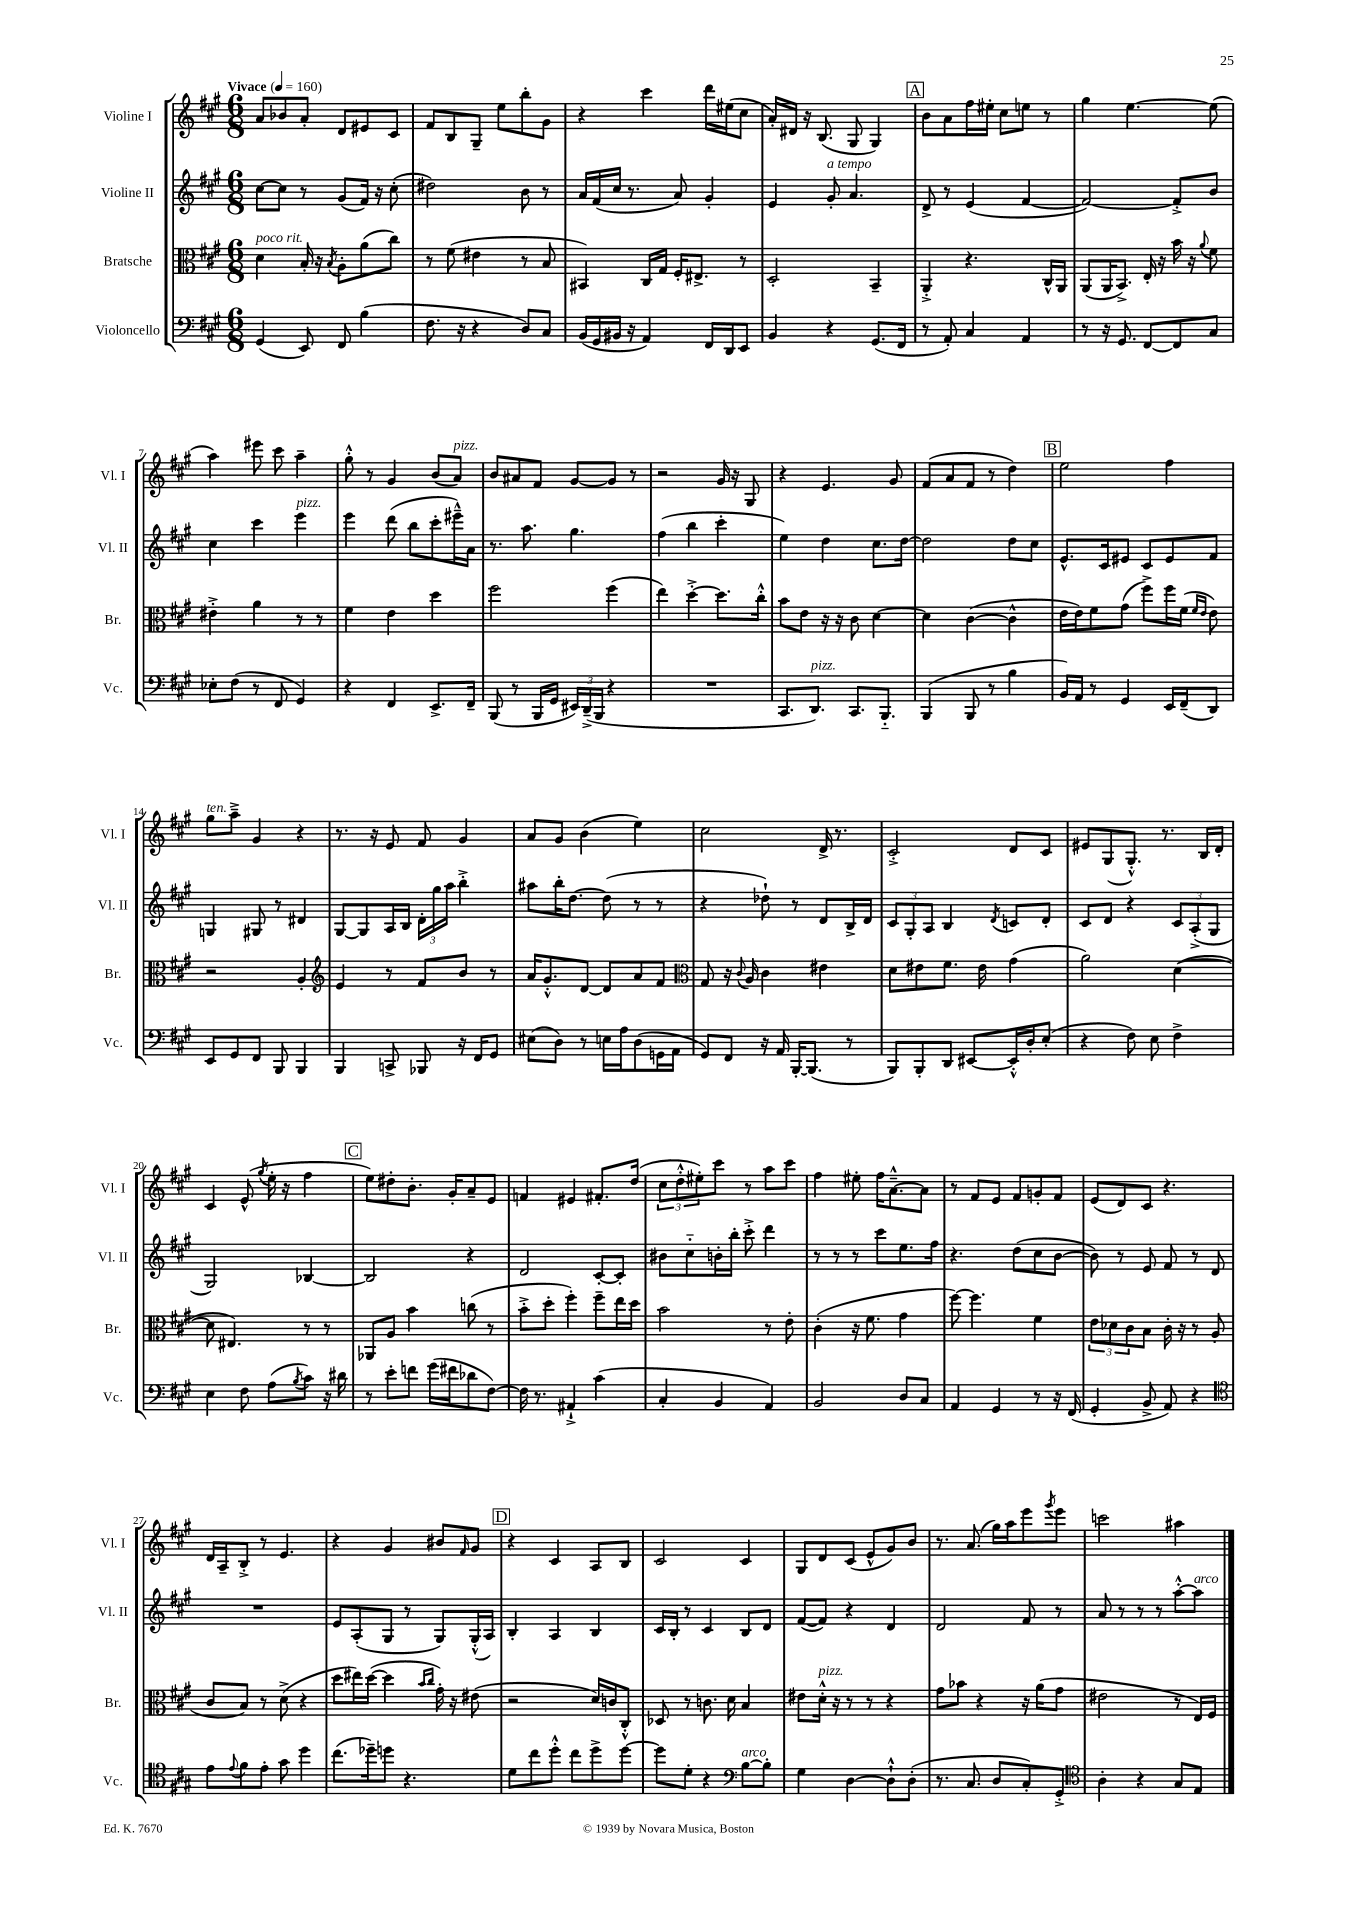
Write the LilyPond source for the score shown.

<<
\new StaffGroup <<
\new Staff = "s0" \with { instrumentName = "Violine I" shortInstrumentName = "Vl. I" } {
    \clef treble \key a \major \numericTimeSignature \time 6/8 \tempo "Vivace" 4 = 160
    a'8 bes'8 a'8-. d'8 eis'8 cis'8 |
    fis'8 b8 gis8-- e''8 b''8-. gis'8 |
    r4 cis'''4 d'''16 eis''16( cis''8 |
    a'16-.) dis'16 r16 b8.( gis8 gis4) |
    \mark \markup { \box "A" } b'8 a'8 fis''16 eis''16-. cis''8 e''8 r8 |
    gis''4 e''4.~ e''8( |
    a''4) eis'''8 cis'''8 a''4-- |
    gis''8-.-^ r8 gis'4 b'8( a'8^\markup { \italic "pizz." }) |
    b'8 ais'8 fis'8 gis'8~ gis'8 r8 |
    r2 gis'16 r16 gis8 |
    r4 e'4. gis'8 |
    fis'8( a'8 fis'8 r8 d''4) |
    \mark \markup { \box "B" } e''2 fis''4 |
    gis''8^\markup { \italic "ten." } a''8---> gis'4 r4 |
    r8. r16 e'8 fis'8 gis'4 |
    a'8 gis'8 b'4( e''4) |
    cis''2 d'16-> r8. |
    cis'2-.-> d'8 cis'8 |
    eis'8 gis8( gis8.-.-^) r8. b16 d'16-. |
    cis'4 e'8-^( \acciaccatura { gis''8 } e''16-. r16 fis''4 |
    \mark \markup { \box "C" } e''8) dis''8-. b'8.-. gis'16-. a'8-- e'8 |
    f'4 eis'4 fis'8.-. d''16( |
    \tuplet 3/2 { cis''8 d''8-.-^ eis''8-.) } cis'''8 r8 a''8 cis'''8 |
    fis''4 eis''8-. fis''16 a'8.~---^ a'8 |
    r8 fis'8 e'8 fis'8 g'8-. fis'8 |
    e'8( d'8) cis'8 r4. |
    d'16 a16-- b8-.-> r8 e'4. |
    r4 gis'4 bis'8 \grace { fis'16 } gis'8 |
    \mark \markup { \box "D" } r4 cis'4 a8 b8 |
    cis'2 cis'4 |
    gis8 d'8 cis'8( e'8-^ gis'8) b'8 |
    r8. a'8.( gis''16) a''16 e'''8 \acciaccatura { gis'''8 } e'''8 |
    c'''2 ais''4 \bar "|." |
}
\new Staff = "s1" \with { instrumentName = "Violine II" shortInstrumentName = "Vl. II" } {
    \clef treble \key a \major \numericTimeSignature \time 6/8
    cis''8~ cis''8 r8 gis'8( fis'16) r16 cis''8-.( |
    dis''2) b'8 r8 |
    a'16 fis'16( cis''16 r8. a'8) gis'4-. |
    e'4 gis'8-.^\markup { \italic "a tempo" } a'4. |
    \mark \markup { \box "A" } d'8-> r8 e'4( fis'4~ |
    fis'2~) fis'8-.-> b'8 |
    cis''4 cis'''4 e'''4^\markup { \italic "pizz." } |
    e'''4 d'''8( b''8 cis'''8-. eis'''16---^) a'16 |
    r8. a''8. gis''4. |
    fis''4( b''4 cis'''4-. |
    e''4) d''4 cis''8. d''16~ |
    d''2 d''8 cis''8 |
    \mark \markup { \box "B" } e'8.-^ cis'16 eis'8 cis'8 eis'8 fis'8 |
    g4 gis8 r8 dis'4 |
    gis8~ gis8 a16 b16 \tuplet 3/2 { d'16-. gis''16 a''16 } b''4-.-> |
    ais''8 b''16-. d''8.~ d''8( r8 r8 |
    r4 des''8-!) r8 d'8 b16-> d'16 |
    \tuplet 3/2 { cis'8 gis8-. a8 } b4 \acciaccatura { d'8 } c'8 d'8-. |
    cis'8 d'8 r4 \tuplet 3/2 { cis'8 a8-.->( gis8 } |
    gis2) bes4~ |
    \mark \markup { \box "C" } bes2 r4 |
    d'2 cis'8~-. cis'8-. |
    bis'8 cis''8-_ b'16-. b''16-. cis'''8-.-> d'''4 |
    r8 r8 r8 cis'''8 e''8. fis''16 |
    r4. d''8( cis''8 b'8~ |
    b'8) r8 e'8 fis'8 r8 d'8 |
    R2. |
    e'8 a8-.( gis8 r8 gis8) gis16-.-^( a16) |
    \mark \markup { \box "D" } b4-. a4 b4 |
    cis'16 b16-. r8 cis'4 b8 d'8 |
    fis'8~( fis'8) r4 d'4 |
    d'2 fis'8 r8 |
    a'8 r8 r8 r8 a''8~-.-^ a''8^\markup { \italic "arco" } \bar "|." |
}
\new Staff = "s2" \with { instrumentName = "Bratsche" shortInstrumentName = "Br." } {
    \clef alto \key a \major \numericTimeSignature \time 6/8
    d'4^\markup { \italic "poco rit." } b16-. r16 \acciaccatura { b8 } a8-. a'8( cis''8) |
    r8 fis'8( eis'4 r8 b8 |
    bis,4) cis16 gis16 fis16-. eis8.-> r8 |
    d2-. b,4-- |
    \mark \markup { \box "A" } a,4-.-> r4. cis16-^ a,16 |
    a,8( a,16 b,8.->) e16-. r16 b'16 r16 \appoggiatura { a'8 } fis'8 |
    eis'4-.-> a'4 r8 r8 |
    fis'4 e'4 d''4 |
    fis''2 fis''4( |
    e''4) d''4~-.-> d''8. cis''16-.-^ |
    b'8 e'8 r16 r16 cis'8 d'4~ |
    d'4 cis'4~( cis'4-^ |
    \mark \markup { \box "B" } e'16 e'16) fis'8 gis'8( fis''8->) fis''16 fis'16( \grace { fis'16 e'16 } e'8) |
    r2 a4-. |
    \clef treble e'4 r8 fis'8 b'8 r8 |
    a'16 gis'8.-.-^ d'8~ d'8 a'8 fis'8 |
    \clef alto gis8 r16 \appoggiatura { cis'8 } a16 cis'4 eis'4 |
    d'8 eis'8 fis'8. eis'16 gis'4( |
    a'2) d'4~( |
    d'8 eis4.) r8 r8 |
    \mark \markup { \box "C" } aes,8 a8 b'4 c''8( r8 |
    b'8-.-> d''8-. fis''4-.) fis''8-- e''16 d''16 |
    b'2 r8 e'8-. |
    cis'4-.( r16 fis'8. gis'4 |
    fis''8~) fis''4. fis'4 |
    \tuplet 3/2 { e'8 des'8 cis'8 } b8 cis'16-. r16 r8 a8( |
    cis'8 b8) r8 d'8->( r4 |
    d''8 eis''16) d''16~( d''4 \grace { b'16 cis''16 } gis'16-.) r16 eis'8( |
    \mark \markup { \box "D" } r2 d'16) c'16 cis8-.-^ |
    des8 r8 c'8. d'16 b4 |
    eis'8 d'16-.-^^\markup { \italic "pizz." } r16 r8 r8 r4 |
    gis'8 bes'8 r4 r16 a'16( gis'8 |
    eis'2 r8 e16) fis16 \bar "|." |
}
\new Staff = "s3" \with { instrumentName = "Violoncello" shortInstrumentName = "Vc." } {
    \clef bass \key a \major \numericTimeSignature \time 6/8
    gis,4( e,8) fis,8 b4( |
    fis8. r16 r4 d8) cis8 |
    b,16( gis,16 bis,16 r16 a,4) fis,16 d,16 e,8 |
    b,4 r4 gis,8.( fis,16 |
    \mark \markup { \box "A" } r8 a,8-.) cis4 a,4 |
    r8 r16 gis,8. fis,8~ fis,8 cis8 |
    ees8-. fis8( r8 fis,8 gis,4) |
    r4 fis,4 e,8.-> fis,16-- |
    b,,8( r8 b,,16 gis,16 \tuplet 3/2 { eis,16) d,16--->( b,,16 } r4 |
    R2. |
    cis,8. d,8.^\markup { \italic "pizz." }) cis,8. b,,8.-_ |
    b,,4( b,,8 r8 b4 |
    \mark \markup { \box "B" } b,16) a,16 r8 gis,4 e,16 fis,16--( d,8) |
    e,8 gis,8 fis,8 b,,8 b,,4 |
    b,,4 c,8-> bes,,8 r16 fis,16 gis,8 |
    eis8( d8) r8 e16 a16 d8( g,16 a,16 |
    gis,8) fis,8 r16 a,16 b,,16~-. b,,8.( r8 |
    b,,8) b,,8-. d,8 eis,8~ eis,16-.-^ d16-. e8-.( |
    r4 fis8) e8 fis4-> |
    e4 fis8 a8( \acciaccatura { b8 } cis'8) r16 dis'16 |
    \mark \markup { \box "C" } r8 e'8-. f'8 gis'16( fis'16 des'8 fis8~) |
    fis16 r8. ais,4-!-> cis'4( |
    cis4-. b,4 a,4) |
    b,2 d8 cis8 |
    a,4 gis,4 r8 r16 fis,16( |
    gis,4-. b,8-> a,8) r4 |
    \clef tenor e'8 \appoggiatura { e'8 } fis'8 e'8-. gis'8 d''4 |
    cis''8.( des''16--) d''8 r4. |
    \mark \markup { \box "D" } d'8 cis''8 d''8-.-^ cis''8 d''8-> d''8~ |
    d''8 d'8-. r4 \clef bass b8~^\markup { \italic "arco" } b8-. |
    gis4 d4~ d8-!-^ d8-.( |
    r8. cis8. d8 cis8-.) gis,8-.-> |
    \clef tenor a4-. r4 gis8 e8 \bar "|." |
}
>>
>>
